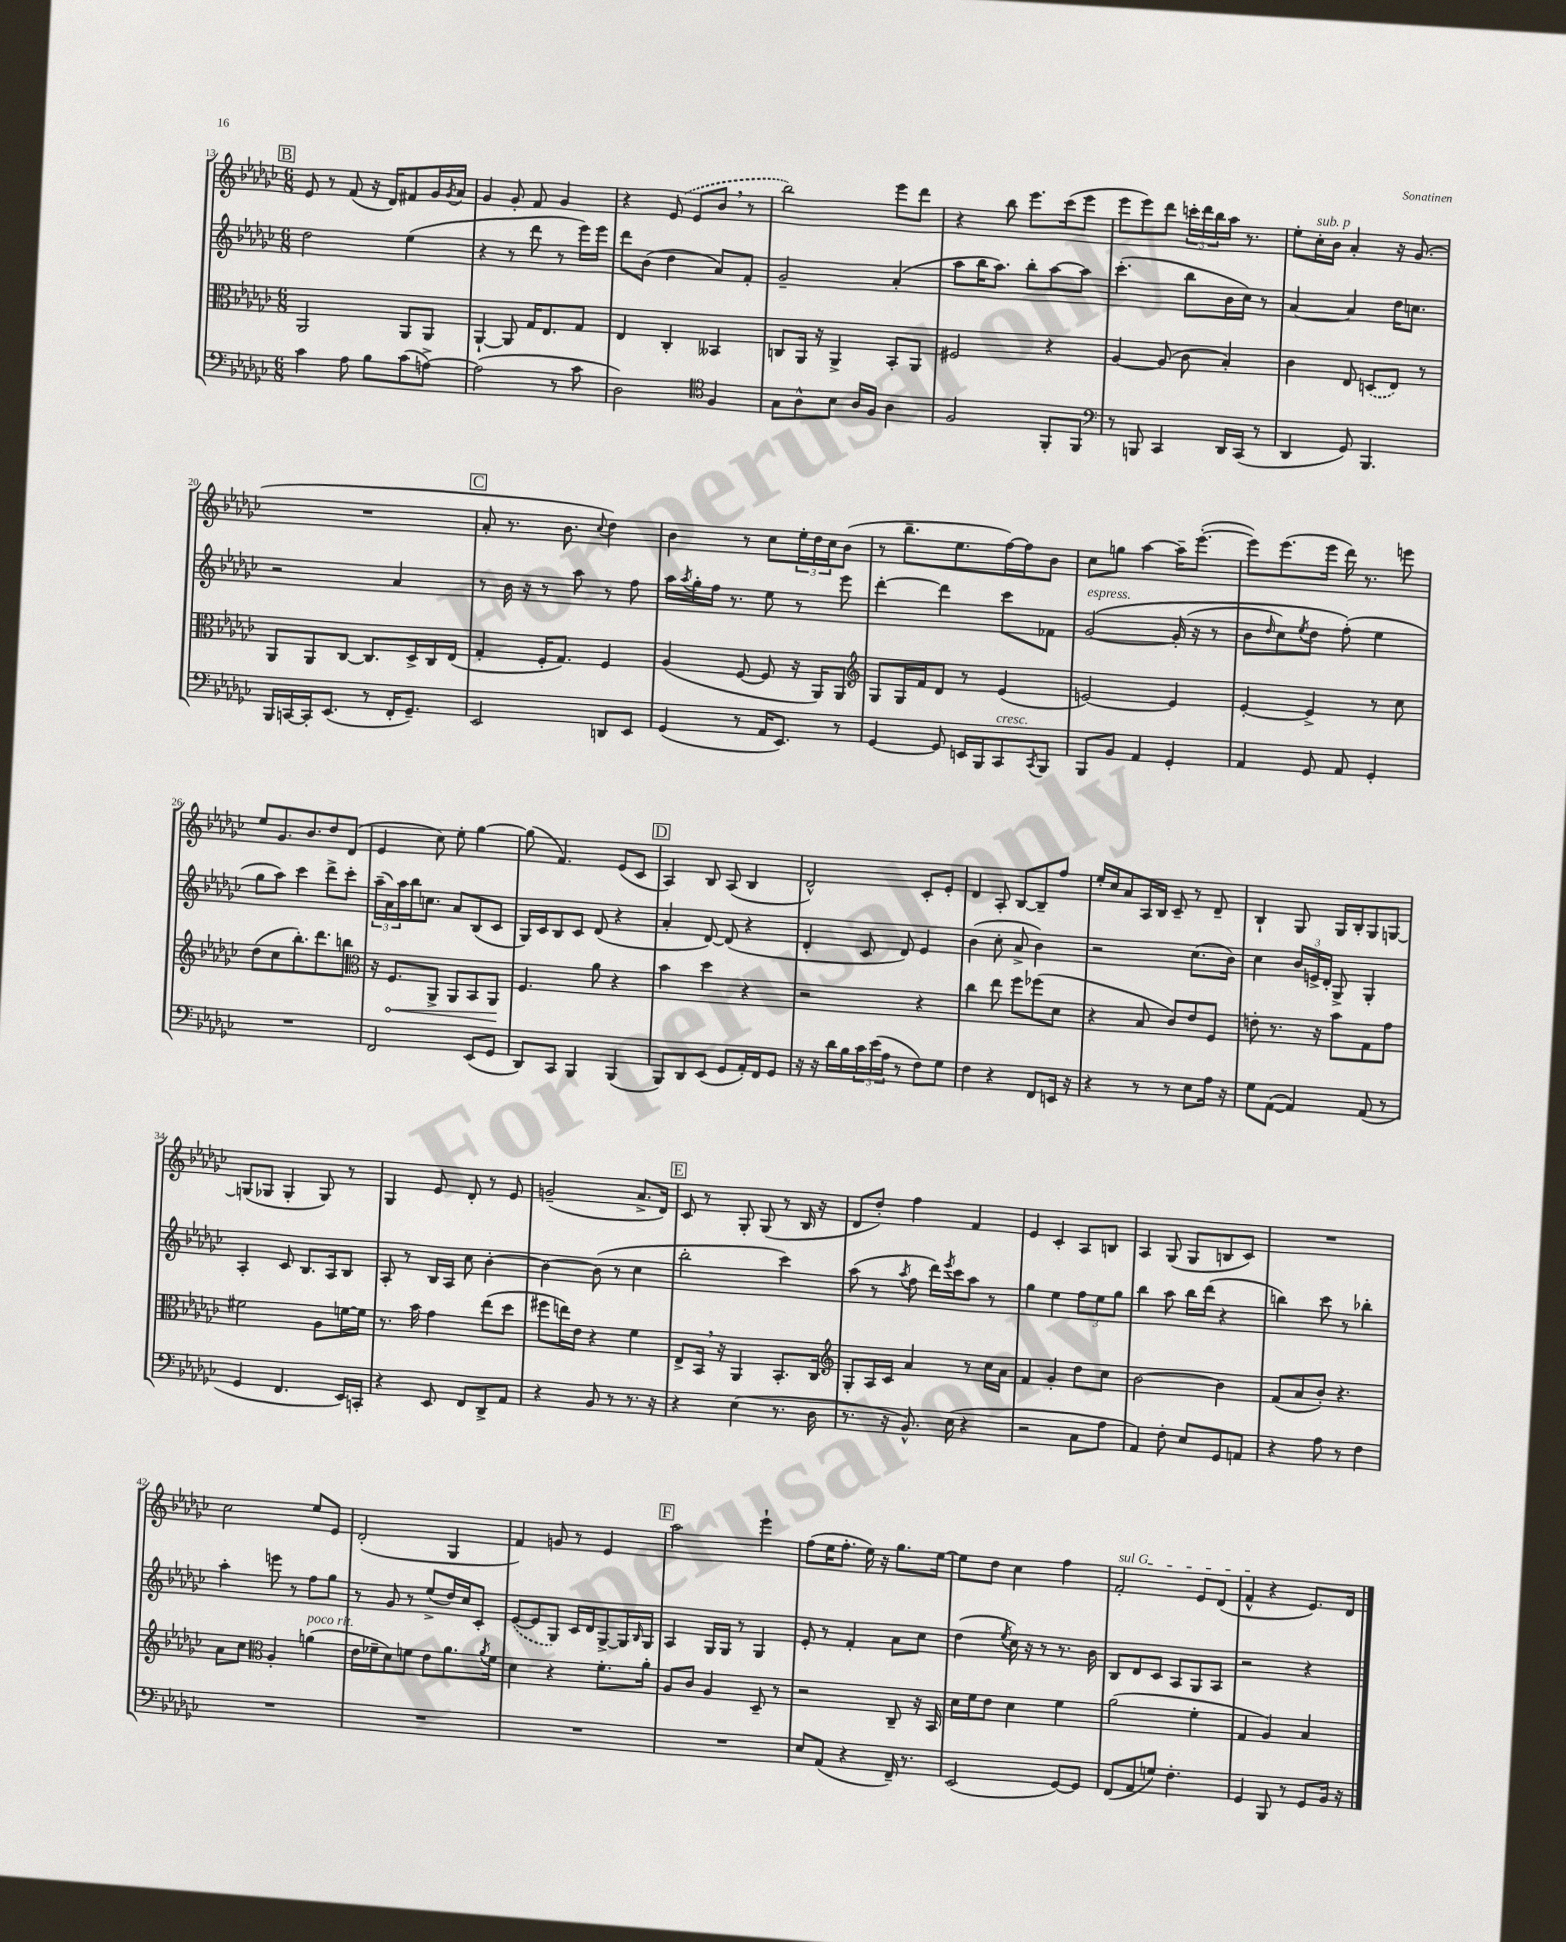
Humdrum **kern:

**kern	**kern	**kern	**kern
*staff4	*staff3	*staff2	*staff1
*clefF4	*clefC3	*clefG2	*clefG2
*k[b-e-a-d-g-c-]	*k[b-e-a-d-g-c-]	*k[b-e-a-d-g-c-]	*k[b-e-a-d-g-c-]
*M6/8	*M6/8	*M6/8	*M6/8
4c-\	2AA-/	2dd-\	8e-/
.	.	.	8r
8A-\	.	.	(8f/
8B-\L	.	.	16r
.	.	.	16d-/LK)
(8c-\	8AA-/L	(4ee-\	8f#/
[8A^\J)	8AA-/J	.	16g-/L
.	.	.	8qg-/
.	.	.	16a-/JJ
=	=	=	=
(2A\]	[4AA-`/	4r	4g-/
.	8AA-/]	8r	8g-'/
.	16G-/LK	8ddd-\	8f/
.	8.E-/	.	.
8r	.	8r	4g-/
8c-\	8G-/J	16eee-\LL)	.
.	.	16eee-\JJ	.
=	=	=	=
2D-\)	4E-/	8ddd-\L	4r
.	.	(8b-\J	.
.	4C-'/	4dd-\	(8e-/
.	.	.	8e-/L
*clefC4	*	*	*
4F/	4BB--/	8a-/L)	8b-/J
.	.	8f'/J	8r
=	=	=	=
8G-\L	8C/L	2g-~/	2bb-\)
8A-^^\	16AA-/Jk	.	.
.	16r	.	.
8B-\J	4AA-^/	.	.
16A-/LL	.	.	.
16F/JJ	.	.	.
4A-\	8BB-'/L	(4a-'/	8eee-\L
.	8AA-/J	.	8ddd-\J
=	=	=	=
2F/	2F#/	8aa-\L	4r
.	.	16bb-\K	.
.	.	8.aa-\J)	.
.	.	.	8bb-\
.	.	8bb-'\L	8.eee-\L
8FF'/L	4r	[8aa-\	.
.	.	.	(16ccc-\k
8FF/J	.	8aa-\]J	8eee-\J
=	=	=	=
*clefF4	*	*	*
8r	[4A-/	(4.ccc-'\	8eee-\L
8BBB/	.	.	8eee-\)
4CC-/	(8A-/]	.	8ddd-\J
.	8c-\	8bb-\L	24ccc'\LL
.	.	.	24ddd-\
.	.	.	24bb-\
16DD-/LL	4B-'/)	16b-\L	16aa-\JJ
(16CC-/JJ	.	16cc-\JJ)	8.r
8r	.	8r	.
=	=	=	=
4DD-/	4c-\	[4a-/	8ee-'\L
.	.	.	16cc-'\L
.	.	.	16b-\JJ
8GG-/)	8E-/	4a-/]	4a-'/
4.BBB-/	(8D/L	.	.
.	8E-/J)	16dd-\LK	16r
.	.	8.cc\J	(8.g-/
.	8r	.	.
=	=	=	=
16BBB-/LL	8AA-/L	2r	2.r
[16CC/	.	.	.
16CC'/]J	8AA-/	.	.
(8.EE-/J	.	.	.
.	[8C-/J	.	.
8r	8.C-/]L	.	.
16FF'/LK	.	4a-/	.
8.GG-~/J)	16D-^/L	.	.
.	16C-/	.	.
.	(16E-/JJ	.	.
=	=	=	=
2EE-/	4G-'/	8r	8a-'/
.	.	16b-\	8.r
.	.	16r	.
.	16F'/LK	8r	.
.	8.G-/J)	.	8.b-\
.	.	8aa-\	.
.	.	.	8qqcc-/
8DD/L	4F/	8r	4dd-\)
8EE-/J	.	8ff\	.
=	=	=	=
(4GG-/	(4A-/	16aa-\LL	4b-\
.	.	8qaa-/	.
.	.	16gg-'\	.
.	.	16ff\JJ	.
.	.	8.r	.
8r	[8F/	.	8r
16AA-/LK	8F/]	8ee-\	8cc-\L
8.EE-/J)	.	.	.
.	16r	8r	24ee-'\L
.	.	.	24dd-\
.	16AA-/LK)	.	.
.	.	.	24cc-\J
8r	8AA-/J	8eee-\	(8b-\J
=	=	=	=
*	*clefG2	*	*
[4GG-/	8G-/L	[4ddd-'\	8r
.	16G-/L	.	8.bb-~\L
.	16f/J	.	.
8GG-/]	8d-/J	4ddd-\]	.
.	.	.	8.ee-\
16EE/LL	8r	.	.
16BBB-/J	.	.	.
8CC-/	(4e-/	8ccc-\L	[16ff\L)
.	.	.	16ff\]J
8qCC-/	.	.	.
8BBB-/J	.	8f-\J	8b-\J
=	=	=	=
8BBB-/L	[2e/)	&([2g-/	8cc-\L
8BB-/J	.	.	8gg\J
4AA-/	.	.	[4aa-\
4GG-'/	4e/]	(16g-'/]	16aa-~\]LK
.	.	16r	([8.eee-'\J
.	.	8r	.
=	=	=	=
4AA-/	[4e-'/	8b-\L	8eee-\]L)
.	.	16qqdd-/	.
.	.	8cc-\)	(8.eee-\
.	.	8qee-/	.
8GG-/	4e-^/]	8dd-\J	.
.	.	.	16eee-\Jk
8AA-/	.	(8ff'\&)	16ddd-\)
.	.	.	8.r
4GG-'/	8r	4ee-\	.
.	8cc-\	.	8eee\
=	=	=	=
2.r	(8dd-\L	8gg-\L	8ee-/L
.	8cc-\	8aa-\J)	8.g-/
.	8.bb-'\)	4ccc-\	.
.	.	.	8.b-/
.	8.ddd-\	.	.
.	.	8ddd-^\L	8dd-/
.	8bb\J	8ccc-'\J	(8d-/J
=	=	=	=
*	*clefC3	*	*
2FF/	16r	(24aa-~\LL	4e-/
.	.	24a-\)	.
.	8.F/L	.	.
.	.	24aa-\	.
.	.	16bb-\J	.
.	.	8.cc\J	.
.	8AA-^/J	.	8cc-\)
.	8AA-/L	8a-/L	8ee-'\
(8EE-/L	8BB-/	(8B-/	[4gg-\
8GG-/J	8AA-/J	8c-/J	.
=	=	=	=
8DD-/L)	4.F/	16G-/LL)	(8gg-\]
.	.	16c-/J	.
8CC-/J	.	8B-/	4.f/)
4BBB-/	.	8c-/J	.
.	8a-\	(8d-/	.
(4BBB-/	4r	4r	(8e-/L
.	.	.	8c-/J
=	=	=	=
8BBB-/L)	4b-\	4a-'/	4A-/)
8DD-/	.	.	.
(8EE-/J	4dd-\	[8d-/)	8B-/
8GG-/L	.	(8d-/]	(8A-/
16AA-'/L)	4r	4r	4B-/
16FF/J	.	.	.
8GG-/J	.	.	.
=	=	=	=
16r	2r	4d-'/	2d-^^/)
16r	.	.	.
16d-\LL	.	.	.
16B-\	.	.	.
24c-\	.	8c-/	.
(24e-\	.	.	.
24A-\JJ	.	.	.
8r	.	8d-/)	.
8F\L)	4r	4e-/	8c-'/L
8G-\J	.	.	8e-'/J
=	=	=	=
4F\	4cc-\	(4b-\	4d-/
4r	8ee-\	8cc-'\	8A-'/
.	8ff\L	8a-^/	[8B-/L
8FF/L	(8ff-\	4b-\)	8B-~/]
16EE/Jk	8d-\J	.	8ff/J
16r	.	.	.
=	=	=	=
4r	4r	2r	16ee-'/LL
.	.	.	16cc-/J
.	.	.	8a-/
8r	8B-/	.	16A-/L
.	.	.	16B-/JJ
8r	8c-/L)	.	8c-~/
8E-\L	8e-/	(8.cc-\L	8r
16A-\Jk	8F/J	.	8d-~/
16r	.	16b-\Jk)	.
=	=	=	=
8G-\L	8e'\	4cc-\	4B-`/
([8AA-\J	8.r	.	.
4AA-/])	.	24b-/LL	8G-/
.	.	24e^/	.
.	16r	.	.
.	.	24d-'/JJ	.
.	8b-\L	8G-^/	16G-/LL
.	.	.	16B-'/J
(8AA-/	8G-\	4G-'/	8G-/
8r	8g-\J	.	[8G/J
=	=	=	=
4GG-/	2f#\	4A-'/	(8G/]L
.	.	.	8G-/J
4.FF/	.	8c-/	4G-'/
.	.	8.B-/L	.
.	8A-\L	.	8G-/)
.	.	16A-/k	.
16EE-/LL)	[16f\L	8B-/J	8r
16CC'/JJ	16f\]JJ	.	.
=	=	=	=
4r	8.r	8A-'/	4G-/
.	.	8r	.
.	16b-\	.	.
8EE-/	4g-\	16B-/LL	8e-/
.	.	16A-/JJ	.
8FF/L	.	8cc-\	8d-'/
8DD-^/	(8ee-\L	[4b-'\	8r
8AA-/J	8dd-\J	.	8e-/
=	=	=	=
4r	8ff#\L	4b-\_	(2g~/
.	16ee\L)	.	.
.	16e-\JJ	.	.
8BB-/	4r	(8b-\]	.
8r	.	8r	.
8.r	4f\	4cc-\	8.a-^/L
16r	.	.	16d-/Jk)
=	=	=	=
4r	8E-^/L	2bb-'\	8c-/
.	16BB-/Jk	.	8r
.	16r	.	.
(4E-\	4AA-/	.	8G-'/
.	.	.	(8G-/
8.r	8.BB-'/L	4ccc-\)	8r
.	.	.	16B-/
16D-\	16C-/Jk	.	16r
=	=	=	=
*	*clefG2	*	*
8.r	8G-'/L	(8aa-\	8d-/L
.	16A-/L	8r	8dd-'/J)
16r	16c-/JJ	.	.
.	.	8qaa-/	.
8.BB-^^/)	4a-/	8ff\	4ff\
.	.	16ddd-\LL)	.
.	.	8qeee-/	.
(16E-\	.	16ccc-\J	.
4r	8r	8aa-\J	4f/
.	16cc-\LL	8r	.
.	16a-\JJ	.	.
=	=	=	=
2r	4f/	4gg-\	4e-/
.	4g-'/	4ee-\	4c-'/
8C-\L	8dd-\L	12ff\L	8A-/L
.	.	12ee-\	.
8A-\J	8cc-\J	.	8B/J
.	.	12gg-\J	.
=	=	=	=
4AA-/)	[2b-\	4bb-\	4A-/
8F'\	.	8aa-\	(8G-/
8E-/L	.	16bb-\LL	8G-/L
.	.	(16ddd-\JJ	.
8GG-/	4b-\]	4r	8B/
8AA/J	.	.	8c-/J)
=	=	=	=
4r	(8f/L	4bb\)	2.r
.	8a-/	.	.
8A-\	8b-'/J)	8ccc-\	.
8r	4.r	8r	.
4F\	.	4bb-'\	.
=	=	=	=
2.r	8a-\L	4aa-'\	2cc-\
.	8cc-\J	.	.
*	*clefC3	*	*
.	4A-'/	8eee\	.
.	.	8r	.
.	(4a\	8ff\L	8ee-/L
.	.	8gg-\J	8e-/J
=	=	=	=
2.r	16e-\LL	8r	(2d-'/
.	16f-~\J	.	.
.	8d-\)	8g-/	.
.	8f\J	8r	.
.	8e-\L	(8ee-^/L	.
.	8.a-\	16dd-/L)	4G-/
.	.	16cc-/J	.
.	.	8c-'/J	.
.	8qa-/	.	.
.	16f\Jk	.	.
=	=	=	=
2.r	4d-\	([8e-/L	4f/)
.	.	8e-/]	.
.	4r	8G-/J)	8g/
.	.	16c-/LL	8r
.	.	16d-/J	.
.	8.f'\L	[8G-^/	4e-/
.	.	16G-/]L	.
.	.	16qqB-/	.
.	16a-'\Jk	16G-/JJ	.
=	=	=	=
2.r	8A-/L	4A-/	2aa-\
.	8c-/J	.	.
.	4A-/	16G-/LL	.
.	.	16G-/JJ	.
.	.	8r	.
.	8D-~/	4G-/	4eee-`\
.	8r	.	.
=	=	=	=
8E-/L	2r	8e-'/	(8ff\L
(8AA-/J	.	8r	16ee-\K
.	.	.	8.ff'\J
4r	.	4f'/	.
.	.	.	16ee-\)
.	.	.	16r
16FF~/)	8C-~/	8a-\L	8.gg-\L
8.r	.	.	.
.	16r	8cc-\J	.
.	16BB-/	.	[16ee-\Jk
=	=	=	=
(2EE-/	16d-\LL	(4dd-\	8ee-\]L
.	16f\J	.	.
.	8e-\J	.	8dd-\J
.	.	8qee-/	.
.	4d-\	16cc-\)	4cc-\
.	.	16r	.
.	.	8r	.
[8GG-/L)	4f\	8.r	4ff\
8GG-/]J	.	.	.
.	.	16b-\	.
=	=	=	=
(8FF/L	(2a-\	8B-/L	2f'/
8AA-/	.	8d-/	.
8G/J)	.	8c-/J	.
4.F'\	.	8A-/L	.
.	4f'\	8G-/	8e-/L
.	.	8A-/J	(8d-/J
=	=	=	=
4GG-/	4G-/	2r	4f^^/
8BBB-/	4A-/)	.	4r
8r	.	.	.
8GG-/L	4B-/	4r	8.e-/L)
16BB-/Jk	.	.	.
16r	.	.	16d-/Jk
==	==	==	==
*-	*-	*-	*-
